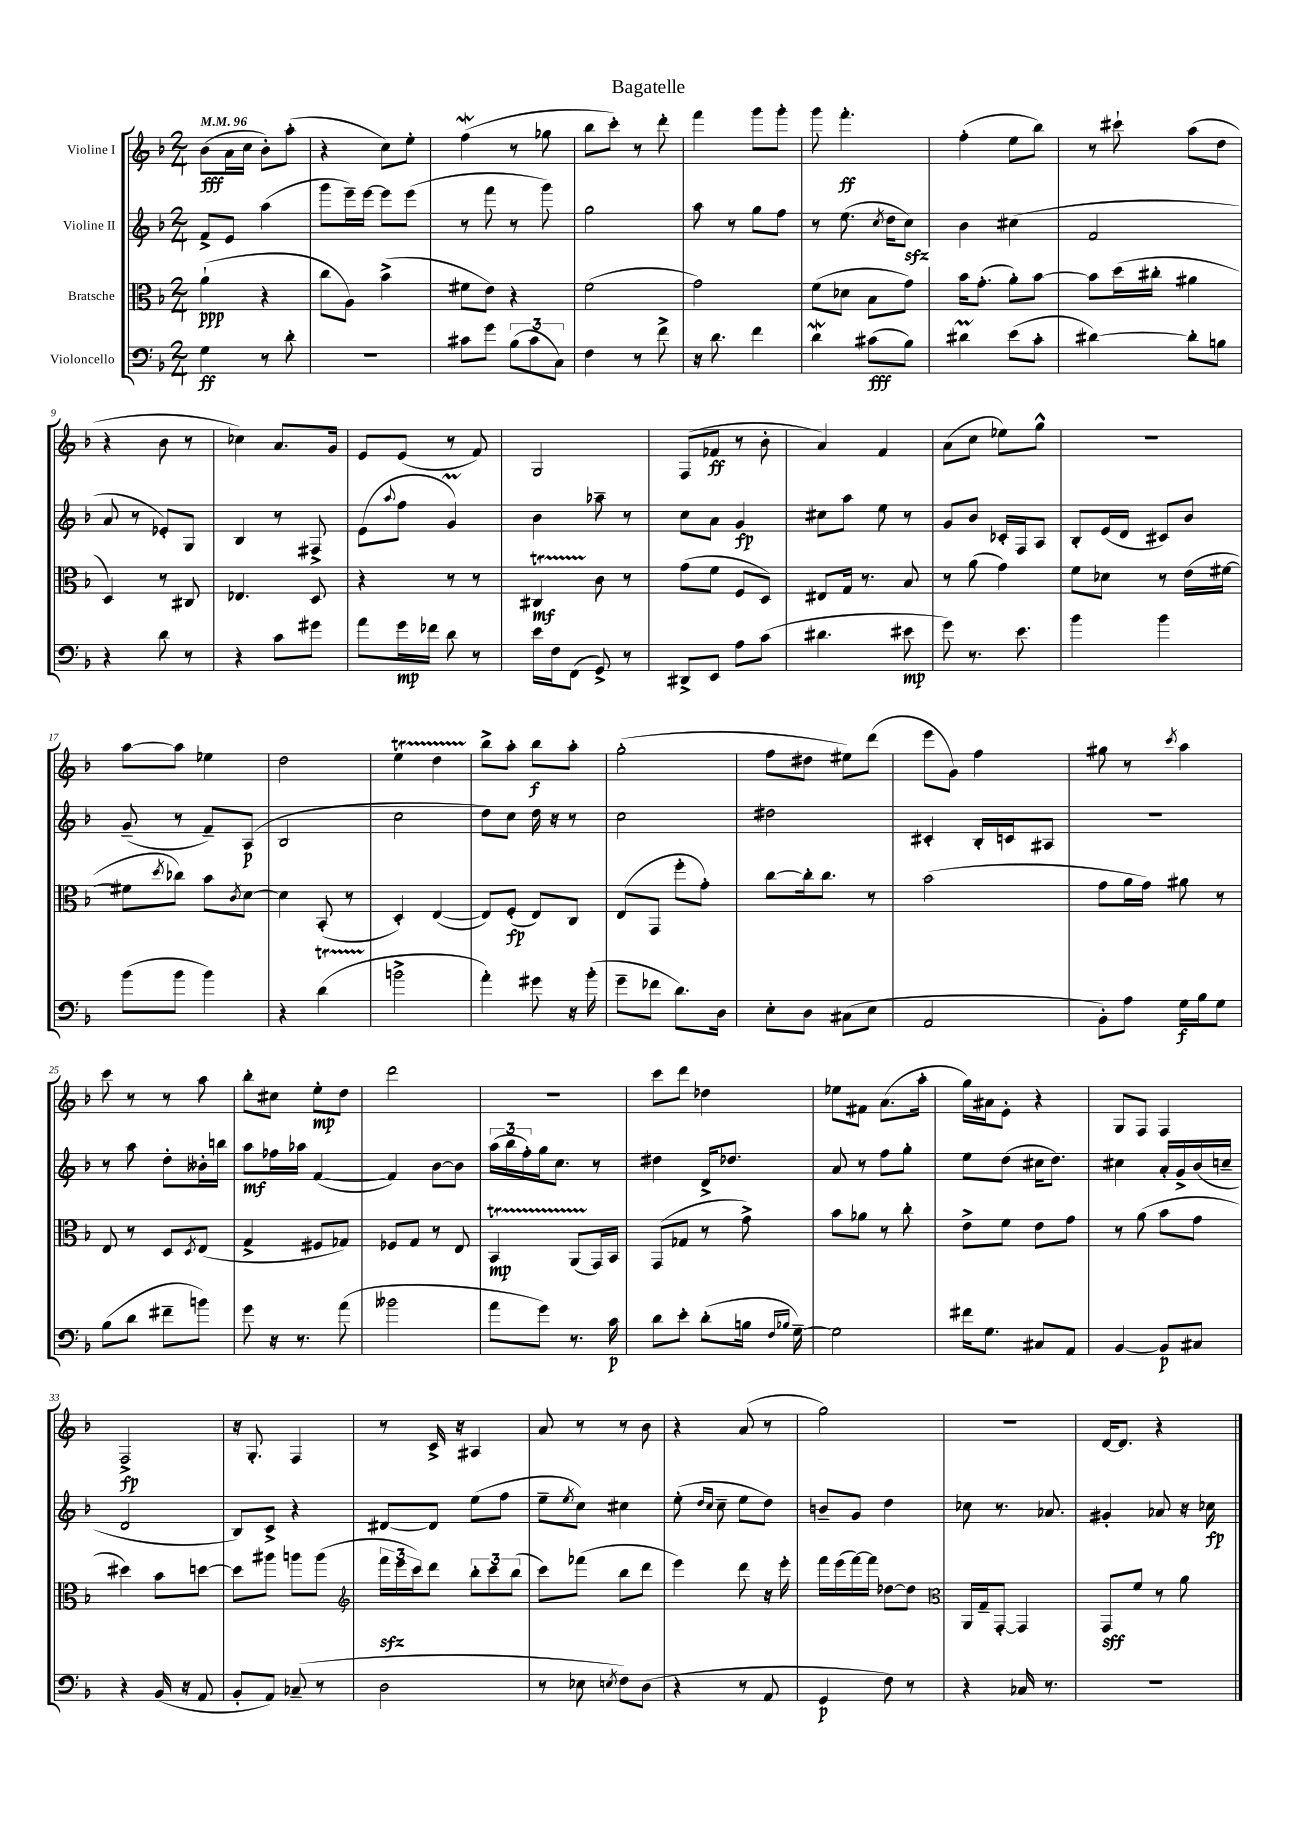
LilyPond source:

\header { title = "Bagatelle" }
<<
\new StaffGroup <<
\new Staff = "s0" \with { instrumentName = "Violine I" } {
    \clef treble \key f \major \numericTimeSignature \time 2/4 \tempo 4 = 96
    bes'8\fff( a'16 c''16 bes'8-.) a''8-.( |
    r4 c''8) e''8-. |
    f''4\mordent( r8 ges''8 |
    bes''8 c'''8-.) r8 d'''8-. |
    f'''4 g'''8 g'''8-. |
    g'''8 f'''4.-.\ff |
    f''4-.( e''8 bes''8) |
    r8 cis'''8-! a''8( d''8 |
    r4 bes'8 r8 |
    ces''4) a'8. g'16 |
    e'8 e'8( r8 f'8) |
    g2 |
    f8( fes'8\ff r8 bes'8-. |
    a'4) f'4 |
    a'8( c''8 ees''8) g''8-^ |
    R2 |
    a''8~ a''8 ees''4 |
    d''2 |
    e''4\startTrillSpan d''4 |
    bes''8->\stopTrillSpan a''8-. bes''8\f a''8-. |
    g''2-.( |
    f''8 dis''8 eis''8) d'''8( |
    e'''8 g'8) f''4 |
    gis''8 r8 \acciaccatura { c'''8 } a''4 |
    c'''8 r8 r8 a''8 |
    bes''8-. cis''8 e''8-.\mp d''8 |
    d'''2 |
    r2 |
    c'''8 d'''8 des''4 |
    ees''8 fis'8 a'8.( a''16-. |
    g''16) ais'16 e'8-. r4 |
    g8 f8 f4 |
    f2->\fp |
    r16 g8.-. f4 |
    r8 c'16-> r16 ais4 |
    a'8 r8 r8 bes'8 |
    r4 a'8( r8 |
    g''2) |
    r2 |
    d'16~ d'8. r4 \bar "|." |
}
\new Staff = "s1" \with { instrumentName = "Violine II" } {
    \clef treble \key f \major \numericTimeSignature \time 2/4
    f'8-> e'8 a''4( |
    g'''8 e'''16--) e'''16~ e'''8 e'''8( |
    r8 f'''8 r8 g'''8) |
    g''2 |
    a''8 r8 g''8 f''8 |
    r8 e''8.( \acciaccatura { c''8 } d''16 c''8\sfz) |
    bes'4 cis''4( |
    f'2 |
    a'8 r8 ees'8-.) g8 |
    bes4 r8 fis8-> |
    e'8( \appoggiatura { a''8 } f''8 g'4\prall) |
    bes'4 aes''8-- r8 |
    c''8 a'8 g'4\fp |
    cis''8 a''8 e''8 r8 |
    g'8 bes'8 ces'16-. f16 a8 |
    bes8-. e'16( d'16 cis'8) bes'8 |
    g'8--( r8 f'8--) a8\p( |
    bes2 |
    c''2 |
    d''8) c''8 d''16 r16 r8 |
    c''2 |
    dis''2 |
    cis'4-. bes16-. c'16 ais8 |
    R2 |
    r8 a''8 d''8-. beses'16-. b''16 |
    a''8\mf fes''16 aes''16 f'4~( |
    f'4) bes'8~ bes'8 |
    \tuplet 3/2 { a''16( bes''16 f''16-.) } g''16 c''8. r8 |
    dis''4 d'16-> des''8. |
    a'8 r8 f''8 g''8-. |
    e''8 d''8( cis''16 d''8.) |
    cis''4 a'16-. g'16-> bes'16( c''16-- |
    d'2 |
    bes8) c'8-> r4 |
    dis'8~ dis'8 e''8( f''8 |
    e''8-- \acciaccatura { e''8 } c''8) cis''4 |
    e''8-.( \grace { d''16 c''16 } c''8-- e''8 d''8) |
    b'8-- g'8 d''4 |
    ces''8 r8. aes'8. |
    gis'4-. aes'8 r16 ces''16\fp \bar "|." |
}
\new Staff = "s2" \with { instrumentName = "Bratsche" } {
    \clef alto \key f \major \numericTimeSignature \time 2/4
    a'4-!\ppp( r4 |
    c''8 a8) bes'4->( |
    fis'8 e'8) r4 |
    f'2( |
    g'2) |
    f'8( des'8 bes8 g'8) |
    bes'16 g'8.-.( a'8-.) bes'8~ |
    bes'8 d''16( cis''16-. ais'4 |
    d4) r8 cis8 |
    ees4. d8 |
    r4 r8 r8 |
    cis4\startTrillSpan\mf c'8\stopTrillSpan r8 |
    g'8( f'8 f8 d8) |
    eis8 g16 r8. bes8 |
    r8 a'8( g'4) |
    f'8 des'8 r8 e'16( fis'16~ |
    fis'8 \acciaccatura { d''8 } ces''8) bes'8 \acciaccatura { c'8 } d'8~ |
    d'4 bes,8-.( r8 |
    d4-.) e4~( |
    e8) f8-.\fp( e8) c8 |
    e8( g,8 f''8-. g'8-.) |
    c''8~ c''16-. c''8. r8 |
    bes'2( |
    g'8 a'16 g'16) ais'8 r8 |
    e8 r8 d8 \acciaccatura { d8 } e8( |
    g4-> fis8 ges8) |
    fes8 g8 r8 e8 |
    bes,4\startTrillSpan\mp a,8( g,16\stopTrillSpan) bes,16 |
    g,8( ges8 r8 g'8->) |
    bes'8 aes'8 r8 c''8-. |
    e'8-> f'8 e'8 g'8 |
    r8 a'8( bes'8 g'8 |
    dis''4) bes'8 d''8~ |
    d''8 ais''8 a''8 a''8( |
    \clef treble \tuplet 3/2 { f'''16\sfz e'''16 c'''16) } d'''8 \tuplet 3/2 { bes''8-. c'''8 bes''8( } |
    c'''8) fes'''8( bes''8 d'''8 |
    e'''4) d'''8 r16 e'''16-. |
    f'''16 e'''16( f'''16~) f'''16 des''8~ des''8 |
    \clef alto a,16 g16-- g,8~-. g,4 |
    g,8\sff f'8 r8 a'8 \bar "|." |
}
\new Staff = "s3" \with { instrumentName = "Violoncello" } {
    \clef bass \key f \major \numericTimeSignature \time 2/4
    g4\ff r8 d'8-. |
    R2 |
    cis'8 g'8 \tuplet 3/2 { bes8( cis'8 c8) } |
    f4 r8 f'8-> |
    r16 d'8. f'4 |
    d'4\mordent cis'8\fff( bes8) |
    dis'4\prall e'8( c'8-. |
    dis'4~) dis'8-. b8 |
    r4 d'8 r8 |
    r4 c'8 gis'8 |
    a'8 g'16\mp fes'16 d'8 r8 |
    e'16 f16 f,8( g,8->) r8 |
    dis,8-> e,8 a8 c'8( |
    dis'4. eis'8\mp |
    g'8) r8. e'8. |
    bes'4 bes'4 |
    bes'8( bes'8 bes'4) |
    r4 d'4\startTrillSpan( |
    b'2->\stopTrillSpan |
    a'4-.) gis'8 r16 bes'16-.( |
    g'8-- fes'8 d'8.) d16 |
    e8-. d8 cis8( e8 |
    a,2 |
    bes,8-.) a8 g16\f bes16 g8 |
    bes8( d'8 fis'8-- b'8) |
    g'8 r16 r8. a'8( |
    beses'2 |
    a'8 g'8) r8. c'16\p |
    d'8 e'8-. d'8-.( b16 \grace { f16 bes16 } g16~--) |
    g2 |
    fis'16 g8. cis8 a,8 |
    bes,4~ bes,8\p cis8 |
    r4 bes,16( r16 a,8 |
    bes,8-. a,8) ces8--( r8 |
    d2 |
    r8 ees8 \acciaccatura { e8 } f8) d8( |
    r4 r8 a,8 |
    g,4\p f8) r8 |
    r4 ces16 r8. |
    R2 \bar "|." |
}
>>
>>
